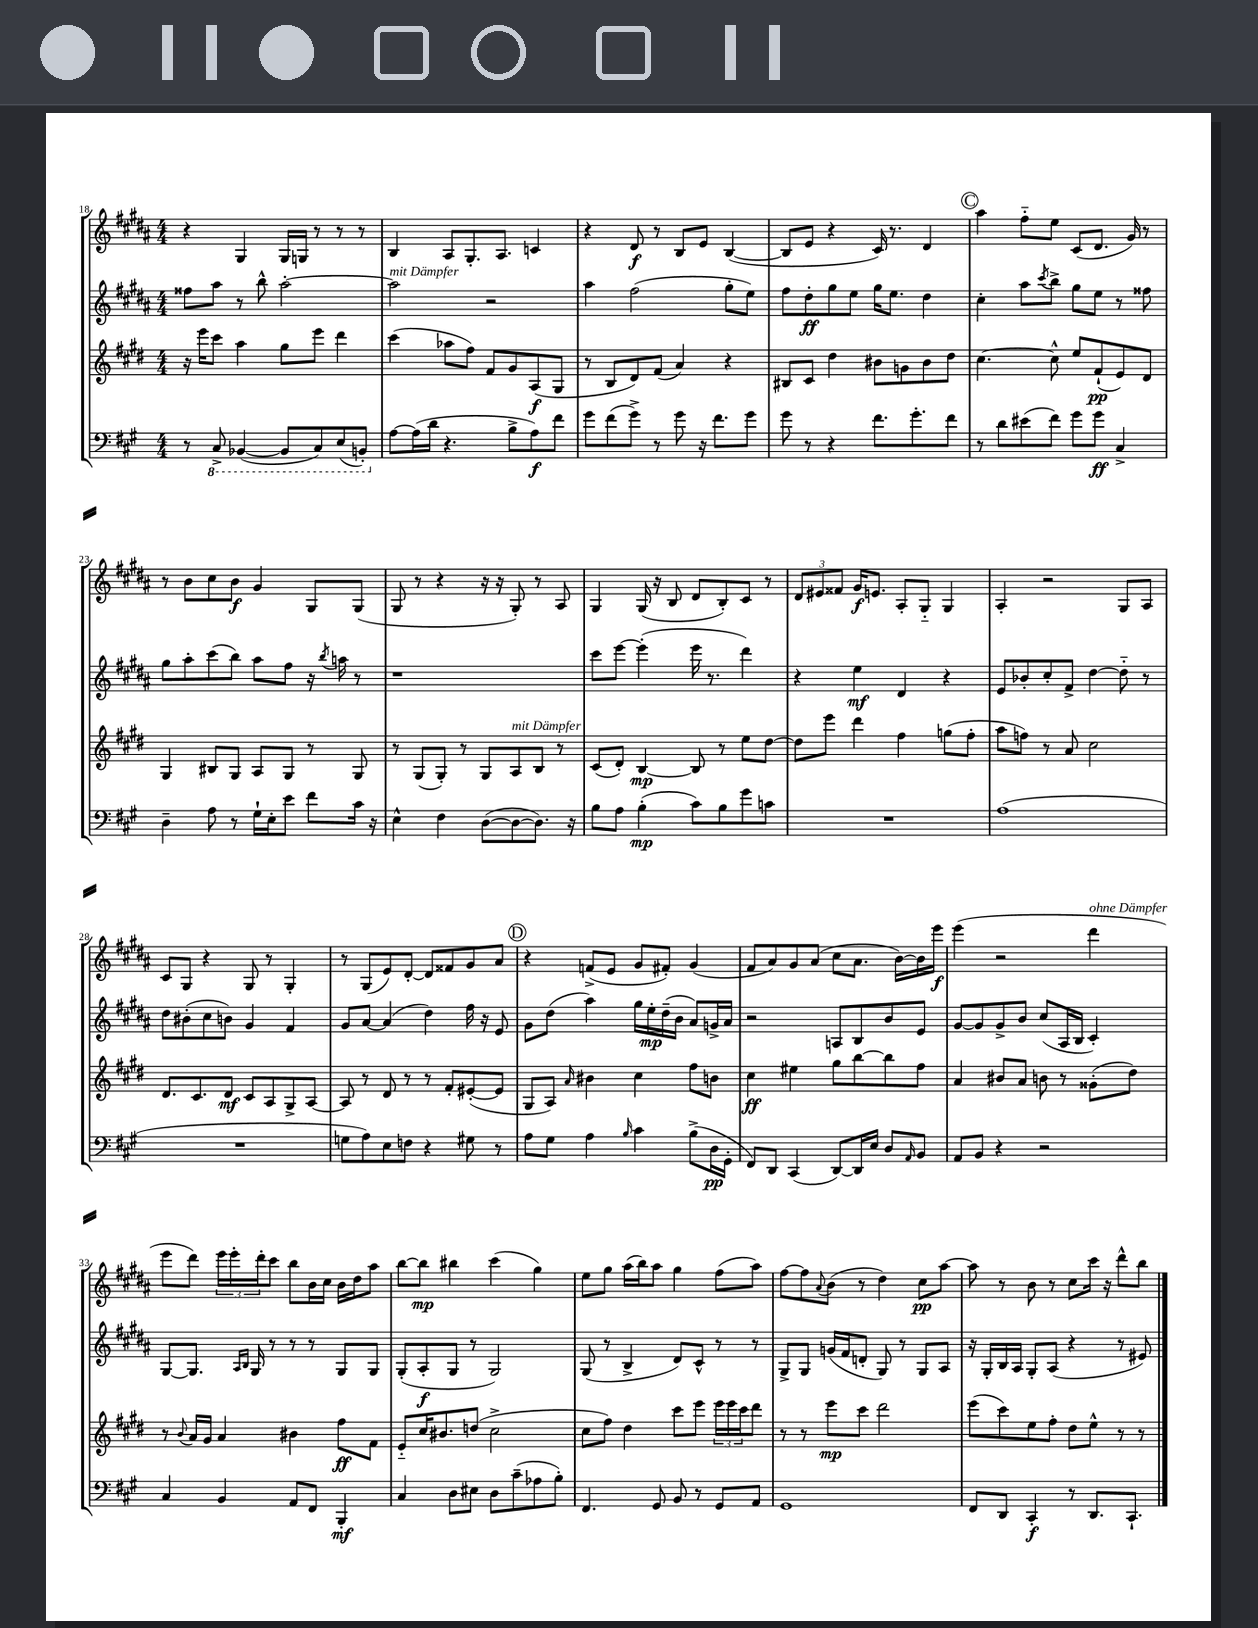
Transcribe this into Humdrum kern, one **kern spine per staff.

**kern	**kern	**kern	**kern
*staff4	*staff3	*staff2	*staff1
*clefF4	*clefG2	*clefG2	*clefG2
*k[f#c#g#]	*k[f#c#g#d#]	*k[f#c#g#d#a#]	*k[f#c#g#d#a#]
*M4/4	*M4/4	*M4/4	*M4/4
8r	16r	8ff##	4r
.	16eee	.	.
8CC#^	8ccc#	8aa#	.
([4BBB-	4aa	8r	4G#
.	.	8bb^^	.
8BBB-]	8gg#	[2aa#'	16G#
.	.	.	16G
8CC#)	8eee	.	8r
(8EE	4ddd#	.	8r
8BBB')	.	.	8r
=	=	=	=
[8A	(4ccc#	2aa#]	4B
(16A]	.	.	.
16d	.	.	.
4.r	8aa-	.	8A#
.	8ff#)	.	8.G#'
.	8f#	2r	.
.	.	.	8.A#
8B^	8g#	.	.
8A)	(8A	.	4c
8f#	8G#	.	.
=	=	=	=
8g#	8r	4aa#	4r
(8f#	8B	.	.
8g#^)	8d#)	(2ff#	8d#
8r	(8f#	.	8r
8g#	4a)	.	8B
16r	.	.	8e
8.f#	.	.	.
.	4r	8gg#'	([4B
8g#	.	8ee)	.
=	=	=	=
8g#	8B#	8ff#	8B]
8r	8c#	8dd#'	8e
4r	4dd#	8gg#	4r
.	.	8ee	.
8.f#	8b#	16gg#	16c#)
.	.	8.ee	8.r
.	8g	.	.
8.g#'	.	.	.
.	8b#	4dd#	4d#
8f#	8dd#	.	.
=	=	=	=
8r	[4.cc#	4cc#'	4aa#
8d	.	.	.
(8e#	.	8aa#	8ff#'~
.	.	8qccc#	.
8f#)	8cc#^^]	8bb^	8ee
8g#	8ee	8gg#	(8c#
8g#	(8f#`	8ee	8.d#
4C#^	8e)	8r	.
.	.	.	16g#)
.	8d#	8ff##	8r
=	=	=	=
4D~	4G#	8gg#	8r
.	.	8aa#'	8b
8A	8B#	(8ccc#	8cc#
8r	8G#	8bb)	8b
16G#`	8A	8aa#	4g#
16E'	.	.	.
8e	8G#	8ff#	.
8f#	8r	16r	8G#
.	.	8qbb	.
.	.	16aa	.
16c#	8G#	8r	(8G#
16r	.	.	.
=	=	=	=
4E^^	8r	1r	8G#
.	(8G#	.	8r
4F#	8G#')	.	4r
.	8r	.	.
([8D	8G#	.	16r
.	.	.	16r
8D_	8A	.	8G#')
8.D])	8B	.	8r
.	8r	.	8A#
16r	.	.	.
=	=	=	=
8B	(8c#	8ccc#	4G#
8A	8d#')	[8eee	.
(4B'	[4B	(4eee']	(16G#
.	.	.	16r
.	.	.	8B
8c#)	8B]	16eee	8d#
.	.	8.r	.
8B	8r	.	8B')
8g#	8ee	4ddd#)	8c#
8c	[8dd#	.	8r
=	=	=	=
1r	8dd#]	4r	12d#
.	.	.	12e#
.	8eee	.	.
.	.	.	12f##
.	4ddd#	4ee	16g#
.	.	.	8.e
.	4ff#	4d#	8A#'
.	.	.	8G#'~
.	(8gg	4r	4G#
.	8ff#'	.	.
=	=	=	=
(1A	8aa	8e	4A#'
.	8ff)	8b-'	.
.	8r	8cc#'	2r
.	8a	8f#^	.
.	2cc#	[4dd#	.
.	.	8dd#'~]	8G#
.	.	8r	8A#
=	=	=	=
1r	8.d#	8dd#	8c#
.	.	(8b#'	8G#
.	8.c#	.	.
.	.	8cc#	4r
.	8d#	8b)	.
.	8c#	4g#	8G#
.	8A	.	8r
.	8G#^	4f#	4G#'
.	[8A	.	.
=	=	=	=
8G	8A]	8g#	8r
8A)	8r	[8a#	(8G#
8E	8d#	(4a#]	8e)
8F	8r	.	[8d#'
4r	8r	4dd#)	8d#]
.	8f#'	.	8f##
8G#	([8e#'	16ff#	8g#
.	.	16r	.
8r	8e#]	8e	8a#
=	=	=	=
8A	8G#	8g#	4r
8G#	8A)	(8dd#	.
.	16qqa	.	.
4A	4b#	4aa#)	(8f^
.	.	.	8e
16qqB	.	.	.
4c#	4cc#	16gg#	8g#
.	.	16ee'	.
.	.	(16dd#~	8f#')
.	.	16b	.
(8B^	8ff#	8a#)	(4g#
16D	8b	16g^	.
16GG#'	.	16a#	.
=	=	=	=
8FF#)	4cc#	2r	8f#
8DD	.	.	8a#)
(4CC#	4ee#	.	8g#
.	.	.	(8a#
[8DD)	8gg#	8A	8cc#
16DD]	[8bb	8B	8.a#
16E	.	.	.
8D	8bb]	8b	.
.	.	.	[16b)
16qqAA	.	.	.
8BB	8ff#	8e	16b]
.	.	.	16eee
=	=	=	=
8AA	4a	[8g#	(4eee
8BB	.	8g#]	.
4r	8b#	8g#^	2r
.	8a	8b	.
2r	8b	(8cc#	.
.	8r	16A#	.
.	.	16B	.
.	(8g##'	4c#')	4ddd#
.	8dd#)	.	.
=	=	=	=
4C#	8r	[8G#	8eee
.	8qqb	.	.
.	16a	8.G#]	8ddd#)
.	16g#	.	.
4BB	4a	.	24eee
.	.	.	24eee'
.	.	16qqA#	.
.	.	16qqB	.
.	.	16G#	.
.	.	.	24ddd#'
.	.	8r	8ccc#
8AA	4b#	8r	8bb
8FF#	.	8r	16b
.	.	.	16cc#
4BBB'	8ff#	8G#	16b
.	.	.	16dd#
.	8f#	8G#	8aa#
=	=	=	=
4C#	8e'~	(8G#'	[8bb
.	16cc#	8A#'	8bb]
.	8.b#	.	.
8D	.	8G#	4bb#
8E#	(8dd	8r	.
8D	2cc#^	2G#)	(4ccc#
(8c#~	.	.	.
8A-	.	.	4gg#)
8B')	.	.	.
=	=	=	=
4.FF#	8cc#	(8G#	8ee
.	8ff#)	8r	8gg#
.	4dd#	4B^	(16aa#
.	.	.	16bb)
8GG#	.	.	8aa#
8BB	8ccc#	8d#)	4gg#
8r	8eee	8c#^^	.
8GG#	24eee	8r	(8ff#
.	24eee	.	.
.	24ccc#	.	.
8AA	8ddd#	8r	8aa#)
=	=	=	=
1GG#	8r	8G#^	[8ff#
.	8r	8G#	8ff#]
.	.	.	8qqa#
.	8eee	(16g	(8b
.	.	16f#	.
.	8ccc#	8d'	8r
.	2ddd#	8G#)	4dd#)
.	.	8r	.
.	.	8G#	8cc#
.	.	8A#	[8aa#
=	=	=	=
8FF#	(8eee	16r	8aa#]
.	.	16G#'	.
8DD	8ccc#)	16B	8r
.	.	16A#	.
4CC#'	8ee	8G#'	8b
.	8ff#'	(8A#	8r
8r	8dd#	4r	8cc#
8.DD	8ee^^	.	16ccc#
.	.	.	16r
.	8r	8r	8ddd#^^
8.CC#`	.	.	.
.	8r	8e#)	8bb
==	==	==	==
*-	*-	*-	*-
